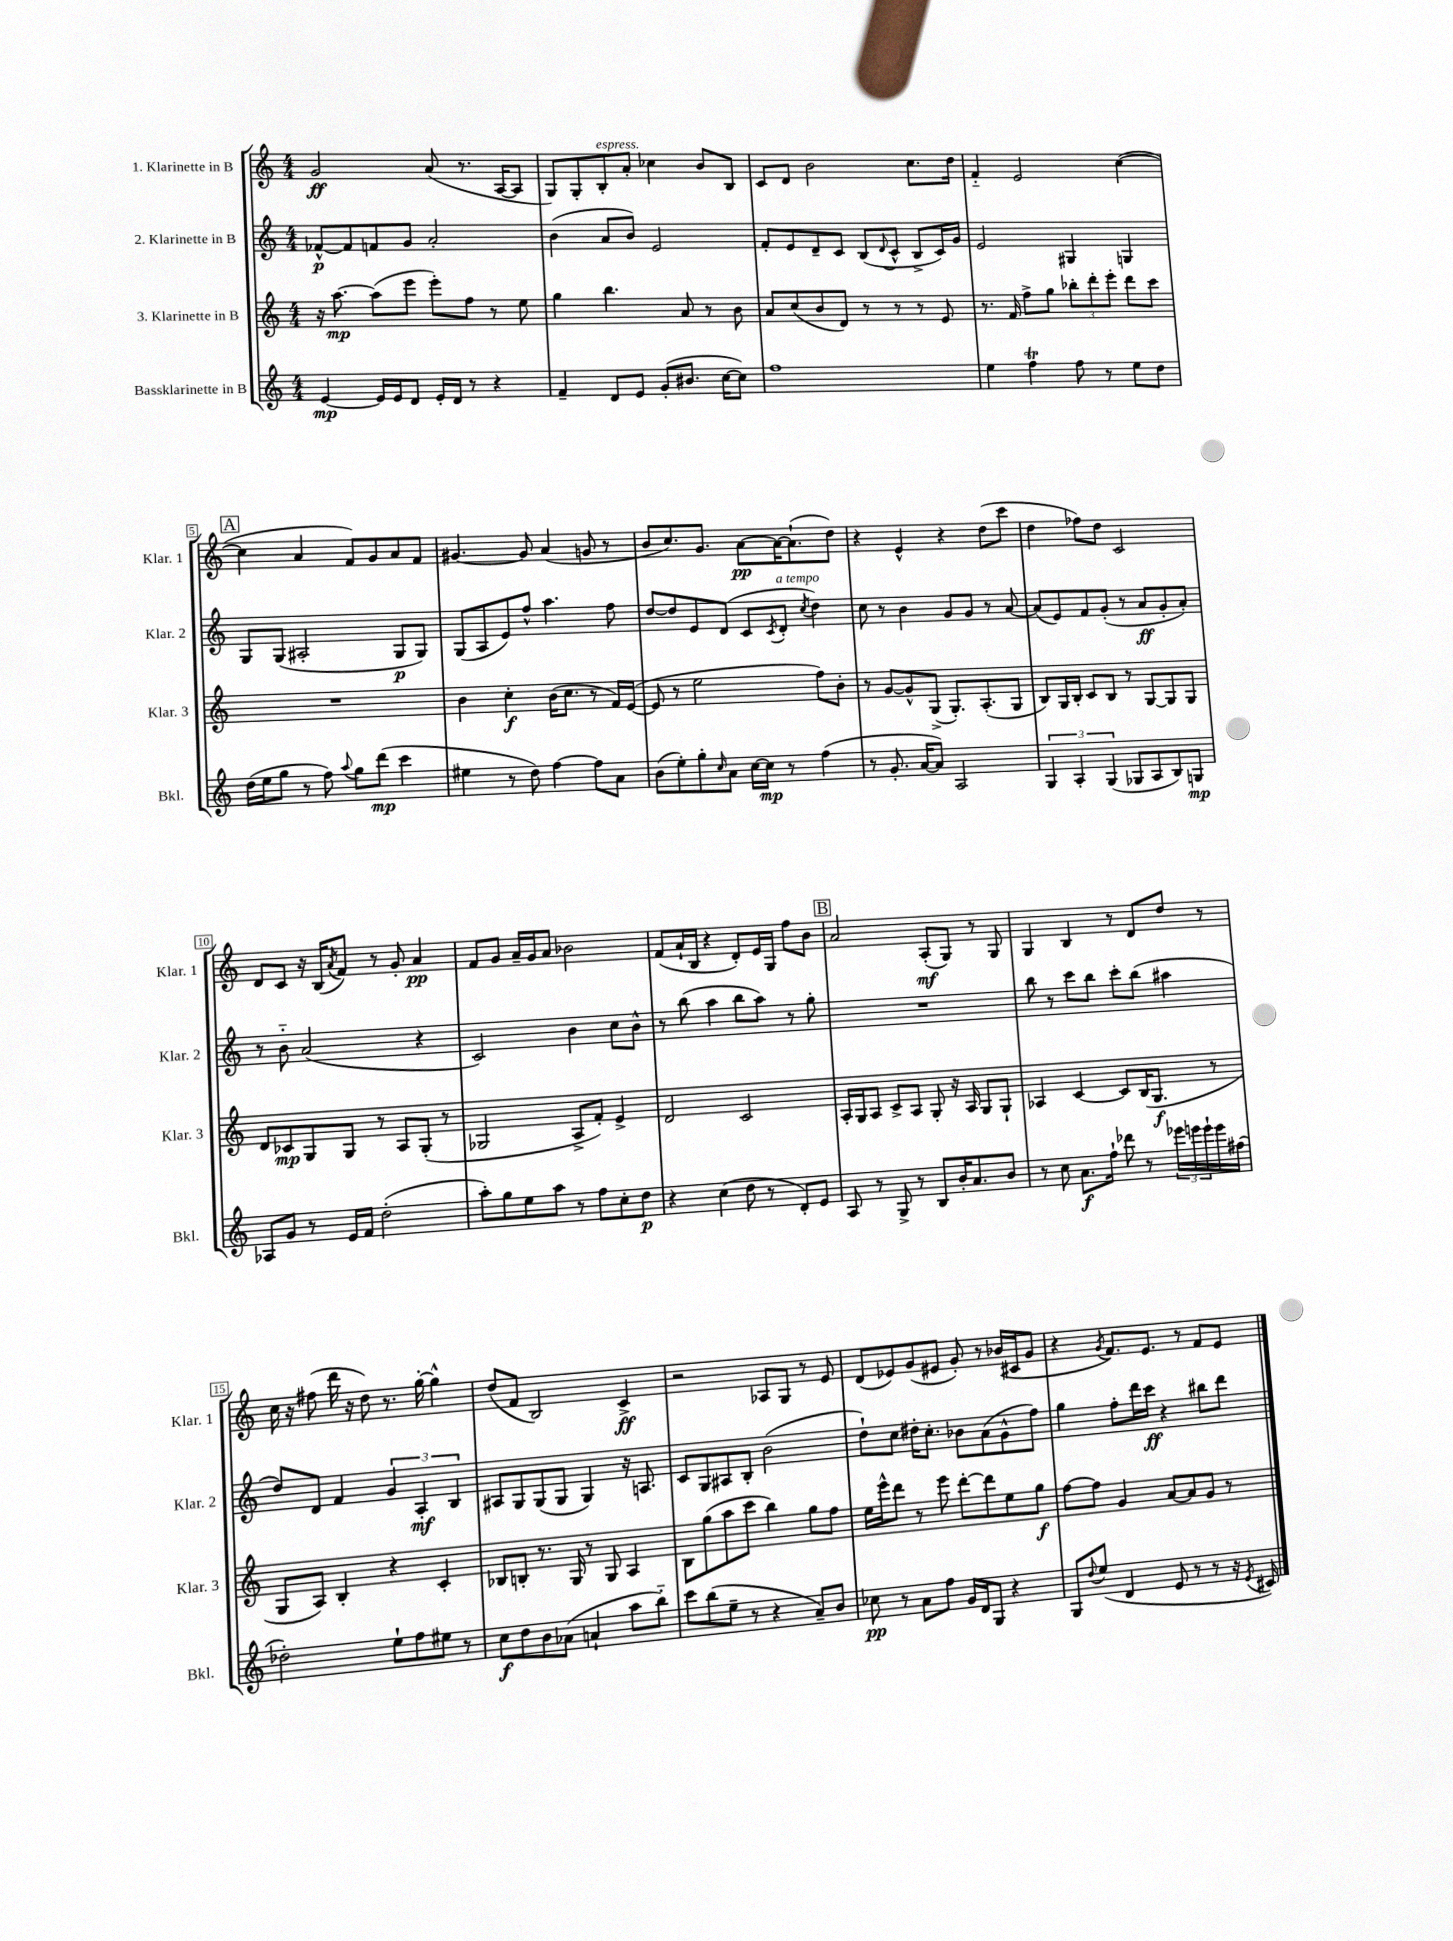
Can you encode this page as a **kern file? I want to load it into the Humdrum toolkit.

**kern	**kern	**kern	**kern
*staff4	*staff3	*staff2	*staff1
*clefG2	*clefG2	*clefG2	*clefG2
*k[]	*k[]	*k[]	*k[]
*M4/4	*M4/4	*M4/4	*M4/4
[4e	16r	[8f-^^	2g
.	[8.aa	.	.
.	.	8f-]	.
16e]	(8aa]	8f	.
16e	.	.	.
8d	8eee	8g	.
16e'	8eee')	2a'	(8a
16d	.	.	.
8r	8ff	.	8.r
4r	8r	.	.
.	.	.	[16A
.	8ee	.	8A]
=	=	=	=
4f~	4gg	(4b	8G)
.	.	.	8G'
8d	4.bb	8a	8B'
8e	.	8b)	8a'
(8g'	.	2e	4cc-
8.b#	8a	.	.
.	8r	.	8b
[16cc	.	.	.
8cc])	8b	.	8B
=	=	=	=
1ff	8a	8f'	8c
.	(8cc	8e	8d
.	8b	8d~	2b
.	8d)	8c	.
.	8r	(8B	.
.	.	8qqd	.
.	8r	8c^^	.
.	8r	8B^	8.cc
.	8e	16c)	.
.	.	16g	16dd
=	=	=	=
4ee	8.r	2e	4f'~
.	16f	.	.
4ff	8ff^	.	2e
.	8gg	.	.
8ff	12bb-'	4G#	.
.	12ddd'	.	.
8r	.	.	.
.	12eee'	.	.
8ee	8ddd	4G	([4cc
8dd	8ccc	.	.
=	=	=	=
(16dd	1r	8G	4cc]
16ee	.	.	.
8gg	.	(8G	.
8r	.	2A#'	4a
8ff)	.	.	.
8qqaa	.	.	.
8gg	.	.	8f)
(8ddd	.	.	8g
4ccc	.	8G	8a
.	.	8G)	8f
=	=	=	=
4ee#	4b	(8G	[4.g#
.	.	8A	.
8r	4cc'	8e)	.
8dd)	.	8ff^^	8g#]
[4ff	(16b	4.aa	(4a
.	8.cc	.	.
8ff]	8r	.	8g
8a	16f)	8ff	8r
.	([16e	.	.
=	=	=	=
(8b	8e]	[8dd	8b
8ee')	8r	8dd]	8.cc)
8gg'	2ee	8e	.
.	.	.	8.g
16qqcc	.	.	.
8a	.	(8d	.
[16cc	.	8c	[8a
16cc]	.	.	.
.	.	8qc	.
8r	.	8d'	16a_
.	.	.	(8.a`]
.	.	8qcc	.
(4ff	8ff)	4dd)	.
.	8b'	.	8dd)
=	=	=	=
8r	8r	8cc	4r
8.g'	[8g	8r	.
.	8g^^]	4b	4e^^
[16a	.	.	.
8a])	(8G^	.	.
2A	8.G')	8g	4r
.	.	8g	.
.	(8.A'	.	.
.	.	8r	(8dd
.	8G	[8a	8ccc
=	=	=	=
6G	8B)	(8a]	4dd
.	16G	8e)	.
6A'	.	.	.
.	16B'	.	.
.	8c	8f	8ff-)
(6G	.	.	.
.	8B	(8g'	8dd
8G-	8r	8r	2c
8A	[8G	8a	.
8B)	8G]	8g'	.
8G	8G	8a')	.
=	=	=	=
8A-	8d	8r	8d
8g	8c-	8b'~	8c
8r	8G	(2a	16r
.	.	.	(16B
.	.	.	8qa
16e	8G	.	8f)
16f	.	.	.
(2dd'	8r	.	8r
.	8A	.	8g'
.	(8G'	4r	4a
.	8r	.	.
=	=	=	=
8aa')	2G-	2c)	8f
8gg	.	.	8g
8ee	.	.	16a~
.	.	.	16g
8aa	.	.	8a
8r	8A^	4b	2b-
8ff	8f')	.	.
8cc'	4e^	8cc	.
8dd	.	8b^^	.
=	=	=	=
4r	2d	8r	(8f
.	.	(8bb	16a`
.	.	.	16B
(4cc	.	4aa	4r
8dd	2c	8bb	8d')
8r	.	8aa)	16e
.	.	.	16G
8d')	.	8r	8ff
8e	.	8gg'	8b
=	=	=	=
8A	16A'	1r	2a
.	16G	.	.
8r	8A	.	.
8G^	8c^	.	.
8r	8A	.	.
8B	8G'	.	(8A'
16b'	16r	.	8G)
8.a	16A	.	.
.	8G	.	8r
8b	8G`	.	8G
=	=	=	=
8r	4A-	8bb	4G
8cc	.	8r	.
8.a	[4c	8ccc	4B
.	.	8bb	.
16ff`	.	.	.
8ddd-	8c]	8ccc'	8r
8r	(16B	(8bb	8d
.	8.G	.	.
24eee-	.	4aa#	8dd
24eee	.	.	.
24eee`	.	.	.
16eee	8r	.	8r
(16ff#	.	.	.
=	=	=	=
2dd-')	8G	8dd)	16cc
.	.	.	16r
.	8A)	8d	(8ff#
.	4B'	4f	16ddd
.	.	.	16r
.	.	.	8dd)
8ee`	4r	6g	8.r
8ff	.	.	.
.	.	6A'	.
.	.	.	[16gg'
8ee#	4c'	.	4gg^^]
.	.	6B	.
8r	.	.	.
=	=	=	=
8cc	8B-	8A#	(8dd
8dd	8B'	8G	8f
8b	8.r	(8G	2B)
(8a-	.	8G	.
.	16G	.	.
4a`	8r	4G)	.
.	8G	.	.
8aa	4A	16r	4c^
.	.	8.A	.
8bb'~)	.	.	.
=	=	=	=
8ccc	8B	8c	2r
(8bb	(8gg	8G	.
8ee~	8aa	8A#	.
8r	8ccc	8B'	.
4r	4bb)	(2b	8A-
.	.	.	8G
8a~)	8gg	.	8r
8b	8ff	.	8e
=	=	=	=
8cc-	16ee	8dd`)	(8d
.	16eee^^	.	.
8r	8ddd	8cc	8e-)
8a	8r	16dd#'	(8g
.	.	8.cc'	.
8ff	8eee	.	8e#
16g	[8ddd'	8b-	8g')
16d	.	.	.
8G	8ddd]	(8a	8r
4r	8ee	8g^^	(16b-
.	.	.	16c#
.	8gg	8ff)	8g
=	=	=	=
8G	[8ff	4gg	4r
8qqdd	.	.	.
(8ee	8ff]	.	.
.	.	.	8qg
4d	4g	8ff'	8.f)
.	.	16ddd	.
.	.	16ccc	8.e
8e	[8a	4r	.
8r	8a]	.	8r
8r	8g	8bb#	8f
16r	8r	8ddd	8e
8qe	.	.	.
16c#)	.	.	.
==	==	==	==
*-	*-	*-	*-
